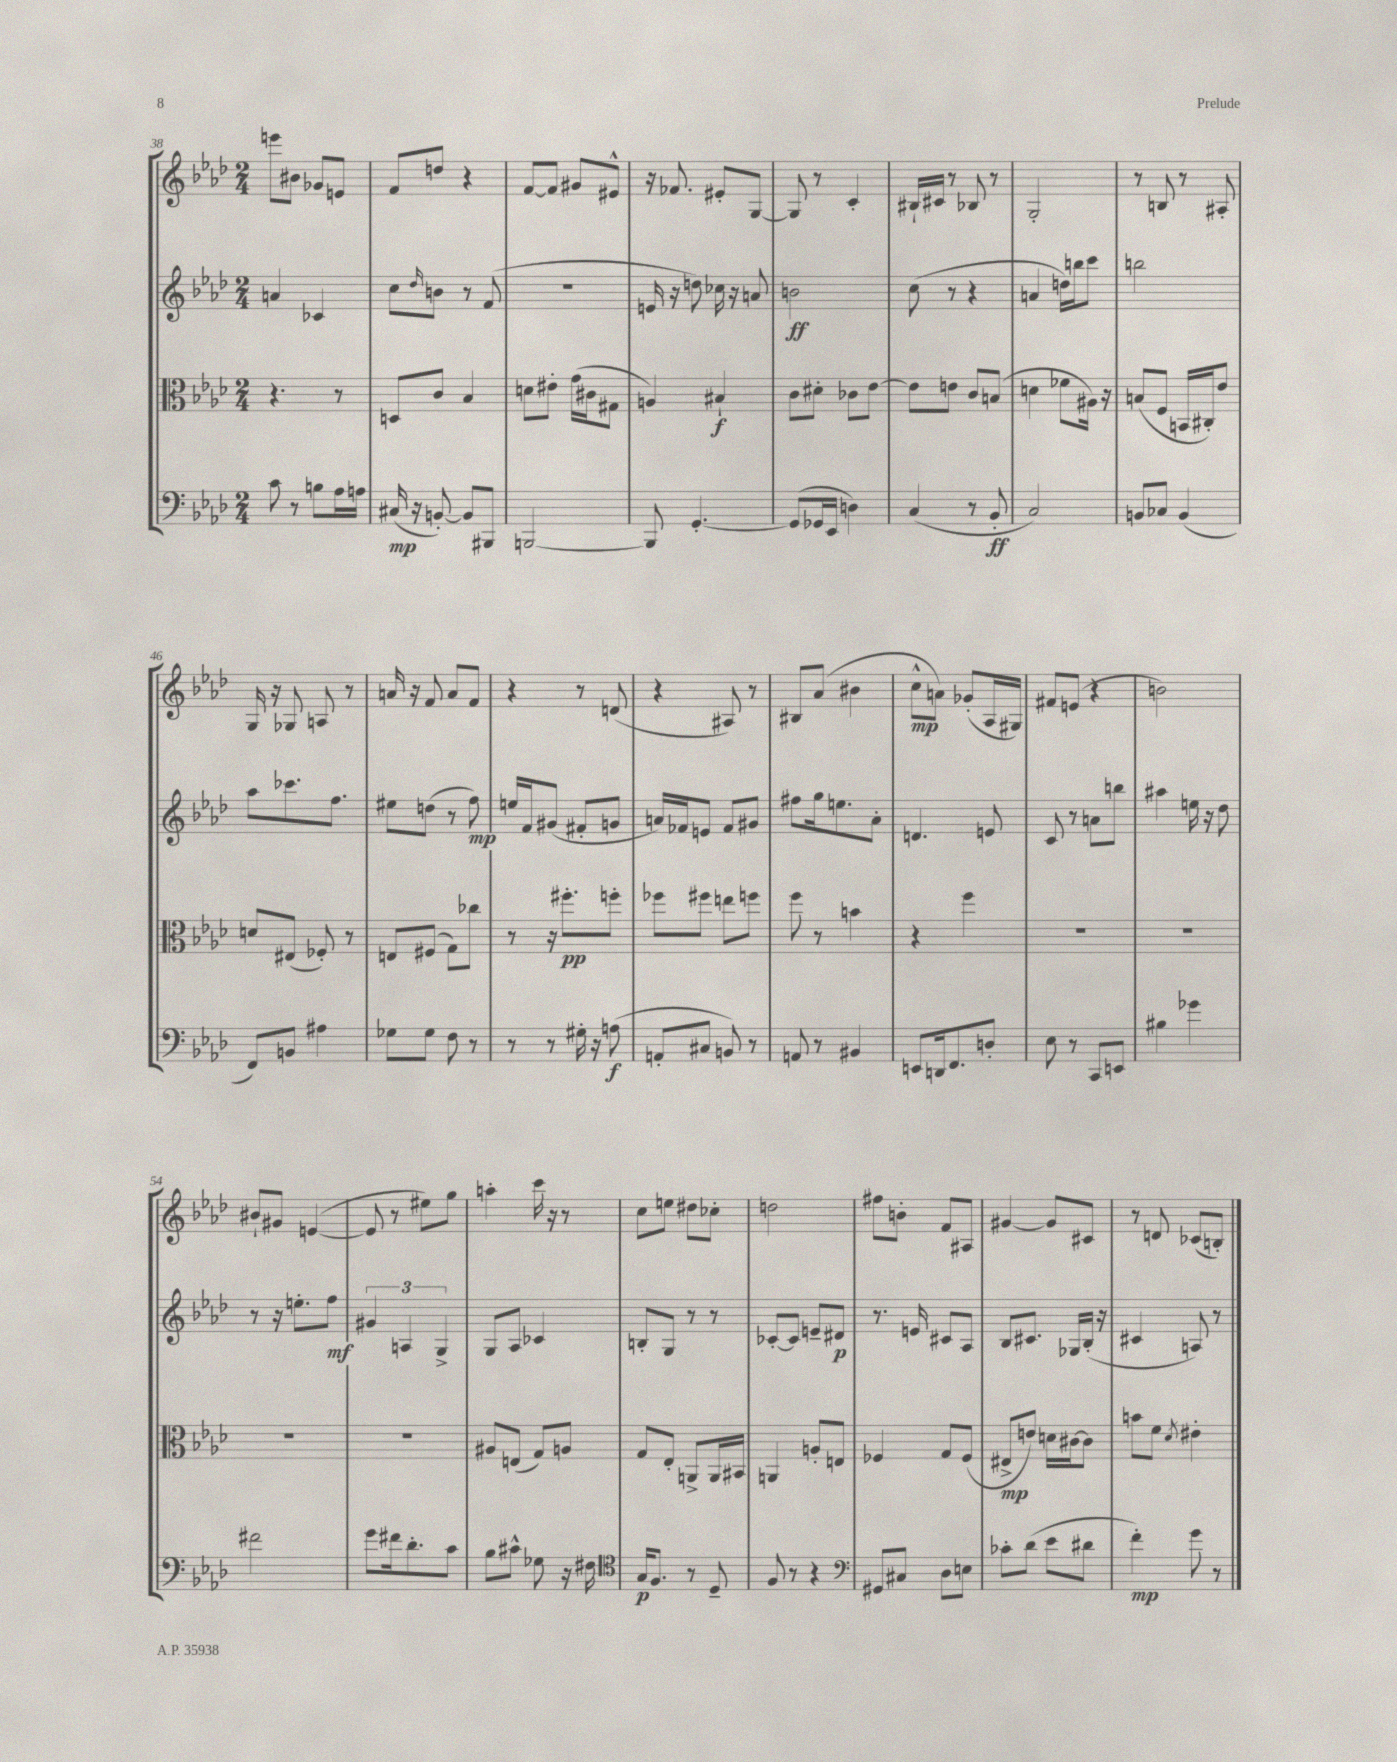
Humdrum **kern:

**kern	**kern	**kern	**kern
*staff4	*staff3	*staff2	*staff1
*clefF4	*clefC3	*clefG2	*clefG2
*k[b-e-a-d-]	*k[b-e-a-d-]	*k[b-e-a-d-]	*k[b-e-a-d-]
*M2/4	*M2/4	*M2/4	*M2/4
8c\	4.r	4a/	8eee\L
8r	.	.	8b#\J
8B\L	.	4c-/	8g-/L
16A-\L	8r	.	8e/J
16A\JJ	.	.	.
=	=	=	=
(16C#/	8D/L	8cc\L	8f/L
16r	.	.	.
.	.	16qqdd-/	.
[8BB'/)	8c/J	8b\J	8dd/J
8BB/]L	4B-/	8r	4r
8BBB#/J	.	(8f/	.
=	=	=	=
[2BBB/	8d\L	2r	[8f/L
.	8e#'\J	.	8f/]J
.	(16g\LL	.	8g#/L
.	16c#\J	.	.
.	8G#\J	.	8e#^^/J
=	=	=	=
8BBB/]	4A/)	16e/	16r
.	.	16r	8.f-/
[4.GG'/	.	8dd\)	.
.	4B#`/	16cc-\	8e#'/L
.	.	16r	.
.	.	8a/	[8G/J
=	=	=	=
(8GG/]L	8c\L	2b\	8G/]
16GG-/L	8d#'\J	.	8r
16EE-/JJ	.	.	.
4D\)	8c-\L	.	4c'/
.	[8e-\J	.	.
=	=	=	=
(4C/	8e-\]L	(8cc\	16B#`/LL
.	.	.	16c#/JJ
.	8e\J	8r	8r
8r	8c/L	4r	8B-/
8BB-'/	(8B/J	.	8r
=	=	=	=
2C/)	4d\	4a/	2G'/
.	8f-\L	16dd\LL)	.
.	.	16bb\J	.
.	16A#\Jk)	8ccc\J	.
.	16r	.	.
=	=	=	=
8BB/L	(8B/L	2bb\	8r
8C-/J	8F/J	.	8B/
(4BB/	16BB/LL	.	8r
.	16C#'/J)	.	.
.	8e-/J	.	8A#'/
=	=	=	=
8FF/L)	8d/L	8aa-\L	16G/
.	.	.	16r
8BB/J	(8E#/J	8.ccc-\	8G-/
4A#\	8F-'/)	.	8A/
.	.	8.ff\J	.
.	8r	.	8r
=	=	=	=
8G-\L	8E/L	8ee#\L	16a/
.	.	.	16r
8G-\J	(8F#/J	(8dd\J	8f/
8F\	8G\L)	8r	8a/L
8r	8cc-\J	8ff\)	8f/J
=	=	=	=
8r	8r	16ee/LL	4r
.	.	16f/J	.
8r	16r	(8g#/J	.
.	8.ff#'\L	.	.
16G#'\	.	8f#'/L	8r
16r	.	.	.
(8A\	8ff'\J	8g/J	(8d/
=	=	=	=
8AA'/L	8ff-\L	16a/LL)	4r
.	.	16f-/J	.
8C#/J	8ff#\J	8e/J	.
8BB/)	8ee\L	8f-/L	8A#/)
8r	8ff\J	8g#/J	8r
=	=	=	=
8AA/	8ff\	8ff#\L	8B#/L
8r	8r	16gg\k	(8a-/J
.	.	8.ee\	.
4BB#/	4b\	.	4b#\
.	.	8a-'\J	.
=	=	=	=
8EE/L	4r	4.d/	8cc^^\L
16DD/k	.	.	8a\J)
8.FF/	.	.	.
.	4ff\	.	(8g-'/L
8D'/J	.	8e/	16A-/L
.	.	.	16G#/JJ)
=	=	=	=
8E-\	2r	8c/	8f#/L
8r	.	8r	(8e/J
8CC/L	.	8a\L	4r
8EE/J	.	8bb\J	.
=	=	=	=
4B#\	2r	4aa#\	2b\)
4g-\	.	16ee\	.
.	.	16r	.
.	.	8dd-\	.
=	=	=	=
2f#\	2r	8r	8b#`/L
.	.	16r	8g#/J
.	.	8.ee'\L	.
.	.	.	([4e/
.	.	8ff\J	.
=	=	=	=
8g\L	2r	6g#/	8e/]
16f#\k	.	.	8r
.	.	6A/	.
8.d-'\	.	.	.
.	.	.	8ee#\L)
.	.	6G^/	.
8c\J	.	.	8gg\J
=	=	=	=
8B-\L	8A#/L	8G/L	4aa'\
8c#^^\J	(8E/J	8A-/J	.
8G-\	8G/L)	4c-/	16ccc\
.	.	.	16r
16r	8A/J	.	8r
16F#\	.	.	.
=	=	=	=
*clefC4	*	*	*
16G/LK	8G/L	8B'/L	8cc\L
8.F/J	.	.	.
.	8E-'/J	8G/J	8ee\J
8r	8AA^/L	8r	8dd#\L
8D-~/	16AA/L	8r	8cc-'\J
.	16BB#/JJ	.	.
=	=	=	=
8F/	4AA/	[8c-'/L	2dd\
8r	.	8c-/]J	.
4r	8A'/L	8e~/L	.
.	8E/J	8d#/J	.
=	=	=	=
*clefF4	*	*	*
8GG#/L	4F-/	8.r	8ff#\L
8C#/J	.	.	8b'\J
.	.	16e/	.
8D-\L	8G/L	8c#/L	8f/L
8E\J	(8F-/J	8A-/J	8A#/J
=	=	=	=
8c-'\L	8E#^/L	8B-/L	[4g#/
(8d-\J	8e/J)	8.c#/J	.
8e-\L	16d\LL	.	8g#/]L
.	[16c#\J	16G-/LL	.
8d#\J	8c#\]J	(16B-'/JJ	8c#/J
.	.	16r	.
=	=	=	=
4f'\)	8b\L	4c#/	8r
.	8f\J	.	8d/
.	8qd-/	.	.
8g\	4e#'\	8A/)	(8c-/L
8r	.	8r	8B'/J)
==	==	==	==
*-	*-	*-	*-
